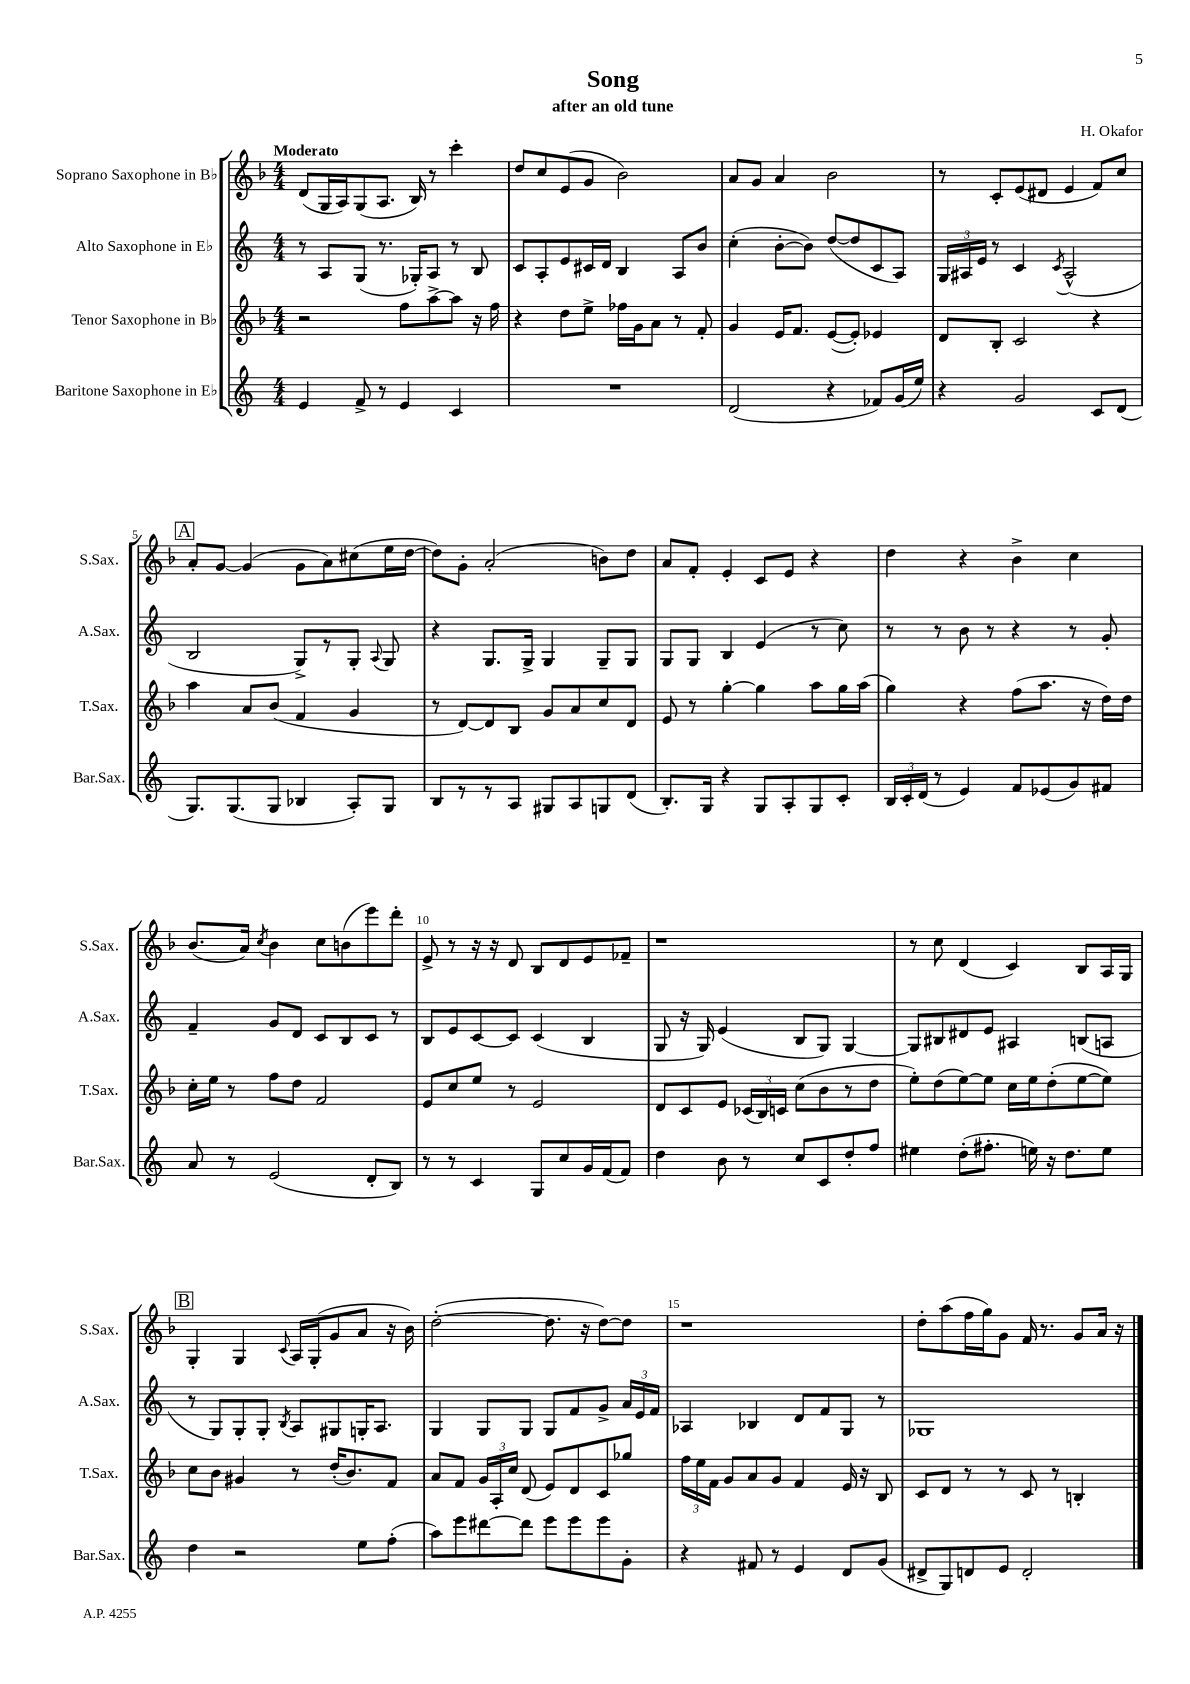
\header { title = "Song" composer = "H. Okafor" subtitle = "after an old tune" }
<<
\new StaffGroup <<
\new Staff = "s0" \with { instrumentName = "Soprano Saxophone in Bb" shortInstrumentName = "S.Sax." } {
    \clef treble \key f \major \numericTimeSignature \time 4/4 \tempo "Moderato"
    \autoBeamOff d'8[( g16 a16) g8( a8.] bes16) r8 c'''4-. |
    d''8[ c''8 e'8( g'8] bes'2) |
    a'8[ g'8] a'4 bes'2 |
    r8 c'8[-. e'8( dis'8] e'4 f'8[) c''8] |
    \mark \markup { \box "A" } a'8[-. g'8]~ g'4( g'8[ a'8) cis''8( e''16 d''16]~ |
    d''8[) g'8]-. a'2-.( b'8[) d''8] |
    a'8[ f'8]-. e'4-. c'8[ e'8] r4 |
    d''4 r4 bes'4-> c''4 |
    bes'8.[( a'16]) \acciaccatura { c''8 } bes'4 c''8[ b'8( e'''8) d'''8]-. |
    e'8-> r8 r16 r16 d'8 bes8[ d'8 e'8 fes'8]-- |
    r1 |
    r8 c''8 d'4( c'4) bes8[ a16 g16] |
    \mark \markup { \box "B" } g4-. g4 \appoggiatura { c'8 } a16[ g16-.( g'8 a'8] r16 bes'16) |
    d''2~-.( d''8. r16 d''8[~) d''8] |
    r1 |
    d''8[-. a''8( f''16 g''16) g'8] f'16 r8. g'8[ a'16] r16 \bar "|." |
}
\new Staff = "s1" \with { instrumentName = "Alto Saxophone in Eb" shortInstrumentName = "A.Sax." } {
    \clef treble \key c \major \numericTimeSignature \time 4/4
    \autoBeamOff r8 a8[ g8]( r8. ges16[-.) a8] r8 b8 |
    c'8[ a8-. e'8 cis'16 d'16] b4 a8[ b'8] |
    c''4-.( b'8[~-. b'8]) d''8[~( d''8 c'8 a8]) |
    \tuplet 3/2 { g16[ ais16 e'16] } r8 c'4 \acciaccatura { c'8 } ais2-^( |
    \mark \markup { \box "A" } b2 g8[->) r8 g8]-. \appoggiatura { a8 } g8 |
    r4 g8.[ g16]-> g4 g8[-- g8] |
    g8[ g8] b4 e'4( r8 c''8) |
    r8 r8 b'8 r8 r4 r8 g'8-. |
    f'4-- g'8[ d'8] c'8[ b8 c'8] r8 |
    b8[ e'8 c'8~ c'8] c'4( b4 |
    g8 r16 g16) e'4( b8[ g8]) g4~ |
    g8[ bis8 dis'8 e'8] ais4 b8[( a8] |
    \mark \markup { \box "B" } r8 g8[) g8-. g8]-. \acciaccatura { b8 } a8[ gis8 g16-. a8.] |
    g4 g8[ g8] g8[ f'8 g'8]-> \tuplet 3/2 { a'16[ e'16 f'16] } |
    aes4 bes4 d'8[ f'8 g8] r8 |
    ges1 \bar "|." |
}
\new Staff = "s2" \with { instrumentName = "Tenor Saxophone in Bb" shortInstrumentName = "T.Sax." } {
    \clef treble \key f \major \numericTimeSignature \time 4/4
    \autoBeamOff r2 f''8[ a''8~-> a''8] r16 f''16 |
    r4 d''8[ e''8]-> fes''16[ g'16 a'8] r8 f'8-. |
    g'4 e'16[ f'8.] e'8[~( e'8]-.) ees'4 |
    d'8[ bes8]-. c'2 r4 |
    \mark \markup { \box "A" } a''4 a'8[ bes'8]( f'4 g'4 |
    r8 d'8[~) d'8 bes8] g'8[ a'8 c''8 d'8] |
    e'8 r8 g''4~-. g''4 a''8[ g''16 a''16]( |
    g''4) r4 f''8[( a''8.] r16 d''16[) d''16] |
    c''16[-. e''16] r8 f''8[ d''8] f'2 |
    e'8[ c''8 e''8] r8 e'2 |
    d'8[ c'8 e'8] \tuplet 3/2 { ces'16[( bes16) c'16] } c''8[( bes'8 r8 d''8] |
    e''8[-.) d''8( e''8~) e''8] c''16[ e''16 d''8-.( e''8~ e''8]) |
    \mark \markup { \box "B" } c''8[ bes'8] gis'4 r8 d''16[-.( bes'8.) f'8] |
    a'8[ f'8] \tuplet 3/2 { g'16[ a16-. c''16] } d'8( e'8[) d'8 c'8 ges''8] |
    \tuplet 3/2 { f''16[ e''16 f'16] } g'8[ a'8 g'8] f'4 e'16 r16 bes8 |
    c'8[ d'8] r8 r8 c'8 r8 b4-. \bar "|." |
}
\new Staff = "s3" \with { instrumentName = "Baritone Saxophone in Eb" shortInstrumentName = "Bar.Sax." } {
    \clef treble \key c \major \numericTimeSignature \time 4/4
    \autoBeamOff e'4 f'8-> r8 e'4 c'4 |
    R1 |
    d'2( r4 fes'8[) g'16( e''16]) |
    r4 g'2 c'8[ d'8]( |
    \mark \markup { \box "A" } g8.[) g8.( g8] bes4 a8[-.) g8] |
    b8[ r8 r8 a8] gis8[ a8 g8 d'8]( |
    b8.[-.) g16] r4 g8[ a8-. g8 c'8]-. |
    \tuplet 3/2 { b16[ c'16-. d'16]( } r8 e'4) f'8[ ees'8( g'8) fis'8] |
    a'8 r8 e'2( d'8[-. b8]) |
    r8 r8 c'4 g8[ c''8 g'16 f'16( f'8]) |
    d''4 b'8 r8 c''8[ c'8 d''8-. f''8] |
    eis''4 d''8[-.( fis''8.]-. e''16) r16 d''8.[ e''8] |
    \mark \markup { \box "B" } d''4 r2 e''8[ f''8]-.( |
    a''8[) e'''8 dis'''8~ dis'''8] e'''8[ e'''8 e'''8 g'8]-. |
    r4 fis'8 r8 e'4 d'8[ g'8]( |
    dis'8[-> g8) d'8 e'8] d'2-. \bar "|." |
}
>>
>>
\layout { \context { \Score \override BarNumber.break-visibility = ##(#f #t #t) barNumberVisibility = #(every-nth-bar-number-visible 5) } }
